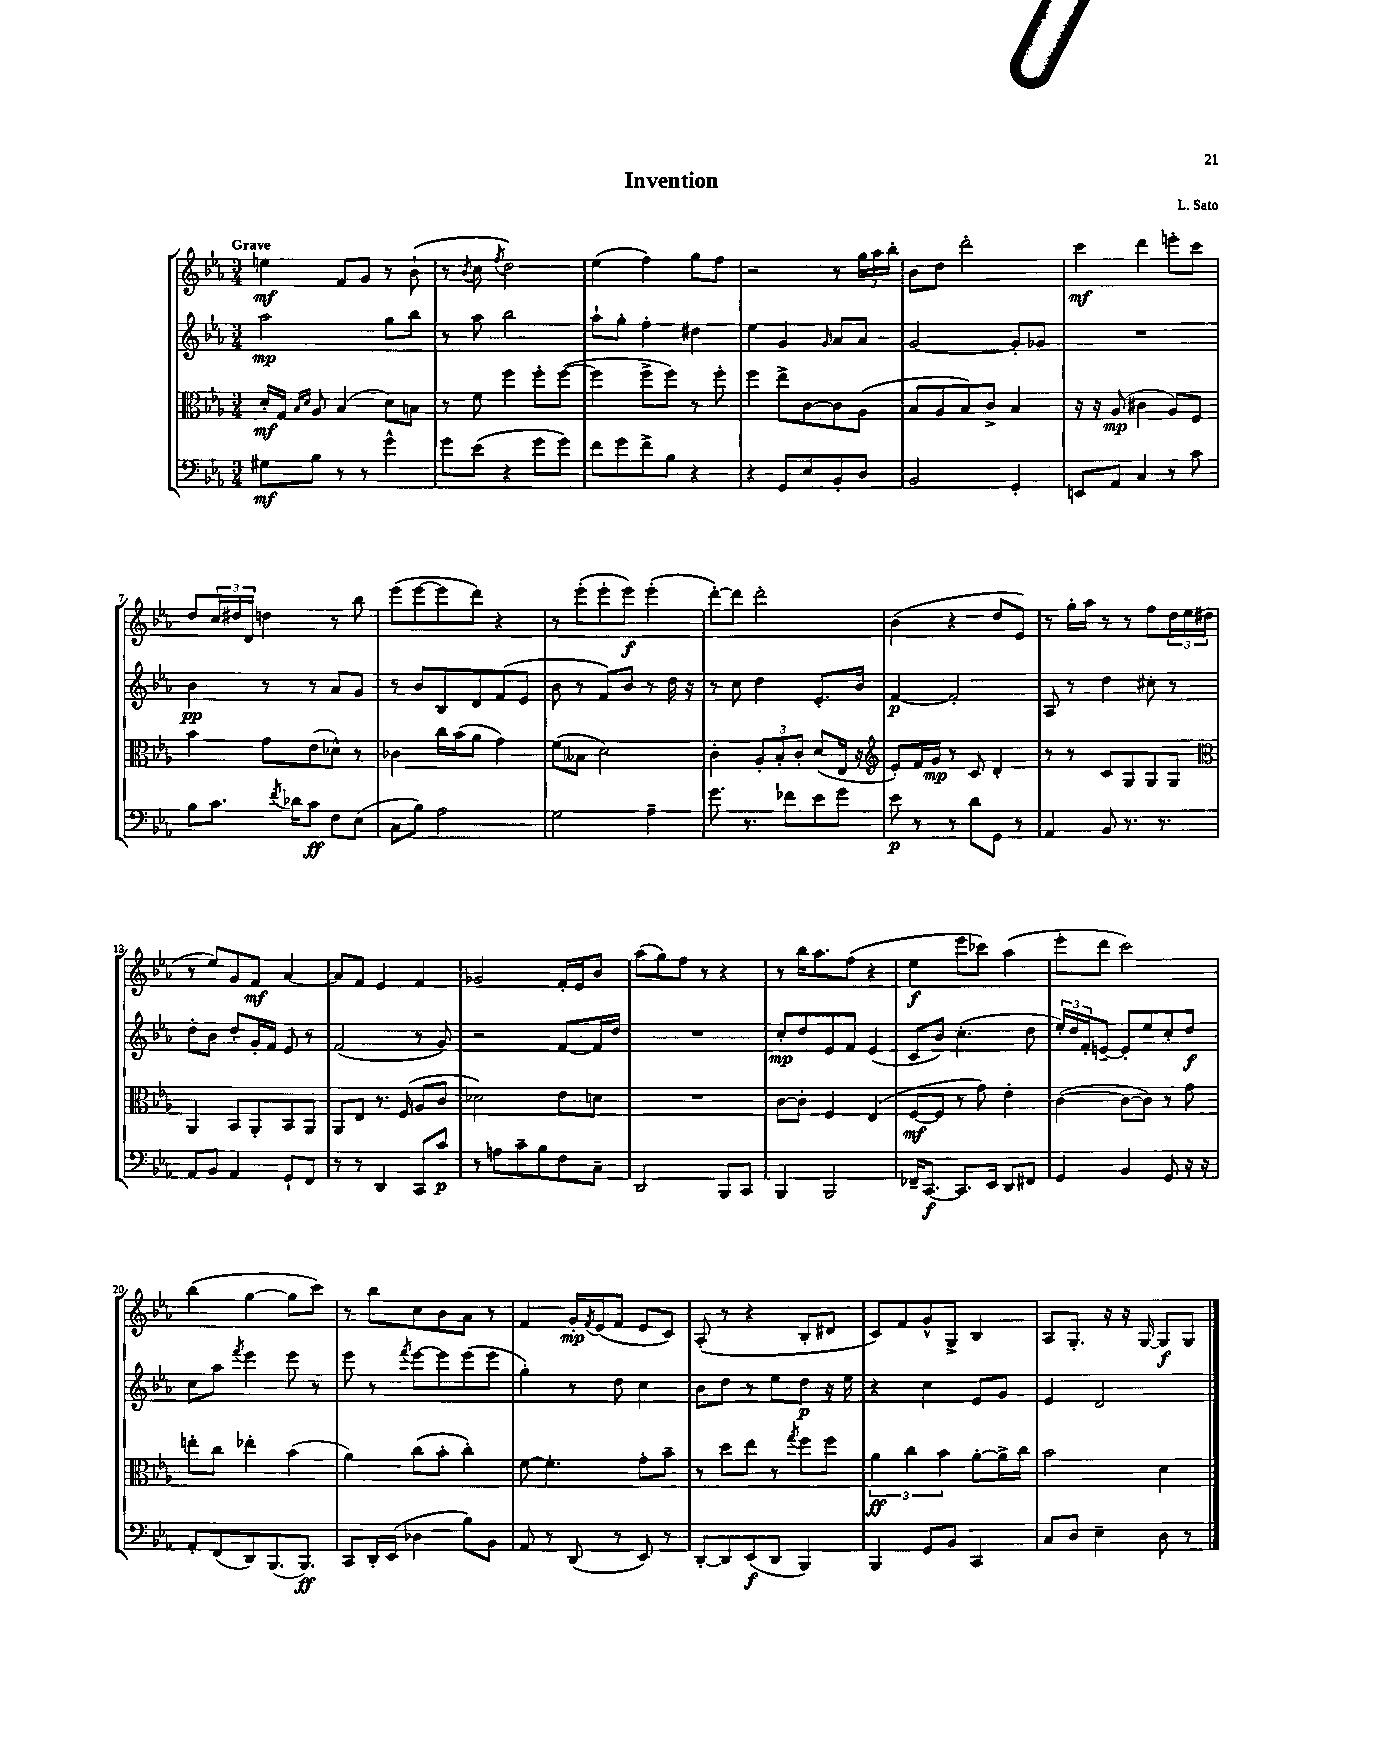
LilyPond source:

\header { title = "Invention" composer = "L. Sato" }
<<
\new StaffGroup <<
\new Staff = "s0" {
    \clef treble \key ees \major \numericTimeSignature \time 3/4 \tempo "Grave"
    e''4\mf f'8 g'8 r8 bes'8-!( |
    r8 \acciaccatura { bes'8 } c''8 \acciaccatura { f''8 } d''2) |
    ees''4( f''4) g''8 f''8 |
    r2 r8 \tuplet 3/2 { g''16 aes''16 bes''16-. } |
    bes'8 d''8 d'''2-. |
    c'''4\mf d'''4 e'''8-. c'''8 |
    d''8 \tuplet 3/2 { c''16 dis''16 d'16 } d''4 r8 bes''8 |
    ees'''8( ees'''8~ ees'''8 d'''8) r4 |
    r8 ees'''8-.( ees'''8-. ees'''8\f) ees'''4-.( |
    d'''8~-.) d'''8 d'''2-. |
    bes'4( r4 d''8 ees'8) |
    r8 g''16-. aes''16 r8 r8 f''8 \tuplet 3/2 { d''16 ees''16 dis''16( } |
    r8 ees''8) g'8 f'8\mf aes'4~ |
    aes'8 f'8 ees'4 f'4 |
    ges'2 f'16-. ees'16 bes'8 |
    aes''8( g''8) f''8 r8 r4 |
    r8 bes''16 aes''8. f''8( r4 |
    ees''4\f ees'''8 ces'''8) aes''4( |
    ees'''8-. d'''8 c'''2) |
    bes''4( g''4~ g''8 c'''8) |
    r8 bes''8 c''8 bes'8 aes'8 r8 |
    f'4 g'16-.\mp \acciaccatura { f'8 } ees'16( f'8 ees'8 c'8) |
    aes8-.( r8 r4 bes8-. dis'8 |
    c'8) f'8 g'8-^ g8-> bes4 |
    aes8 g8.-. r16 r16 g16~ g8\f g8 \bar "|." |
}
\new Staff = "s1" {
    \clef treble \key ees \major \numericTimeSignature \time 3/4
    aes''2\mp g''8 bes''8 |
    r8 aes''8 bes''2 |
    aes''8-! g''8-. f''4-. dis''4 |
    ees''4 g'4 \grace { g'16 } aes'8 aes'8 |
    g'2~ g'8-. ges'8 |
    R2. |
    bes'4\pp r8 r8 aes'8 g'8 |
    r8 bes'8 bes8 d'8 f'8( ees'8 |
    bes'8 r8 f'8) bes'8 r8 d''16 r16 |
    r8 c''8 d''4 ees'8.-. bes'16 |
    f'4~\p f'2-. |
    aes8 r8 d''4 cis''8-. r8 |
    d''8-. bes'8 d''8-. g'16-. f'16 ees'8 r8 |
    f'2( r8 g'8) |
    r2 f'8~ f'16 d''16 |
    R2. |
    c''8-.\mp d''8 ees'8 f'8 ees'4( |
    c'8 bes'8) c''4.-.( d''8 |
    \tuplet 3/2 { ees''16-.) d''16 f'16-. } e'8~-- e'8-. ees''8 c''8-. d''8\f |
    c''8 aes''8 \acciaccatura { f'''8 } ees'''4 ees'''8 r8 |
    ees'''8 r8 \acciaccatura { f'''8 } ees'''8~ ees'''8 ees'''8( ees'''8 |
    g''4-.) r8 d''8 c''4 |
    bes'8 d''8 r8 ees''8 d''8\p r16 ees''16 |
    r4 c''4 ees'8 g'8 |
    ees'4 d'2 \bar "|." |
}
\new Staff = "s2" {
    \clef alto \key ees \major \numericTimeSignature \time 3/4
    d'16-.\mf g16 \grace { bes16 d'16 } aes8 bes4( d'8) b8 |
    r8 f'8 f''4 f''8-. f''8~( |
    f''4 f''8-> f''8) r8 f''8-. |
    f''4 ees''8-> c'8~ c'8 aes8( |
    bes8 aes8 bes8) c'8-> bes4 |
    r16 r16 aes8\mp( cis'4 aes8) f8 |
    bes'4 g'8 ees'8( des'8-^) r8 |
    ces'4 c''16 bes'16( aes'8 g'4) |
    f'8( beses8 d'2) |
    c'4-. \tuplet 3/2 { aes8-. bes8-. c'8-. } d'8( ees16 r16 |
    \clef treble ees'8-.) f'16 g'16\mp r8 c'8 d'4-. |
    r8 r8 c'8 g8 g8 g8 |
    \clef alto aes,4 bes,8 aes,8-. bes,8 aes,8 |
    aes,8 ees8 r8. f16( aes8 c'8 |
    des'2) ees'8 d'8 |
    R2. |
    c'8~ c'8-. f4 ees4( |
    f8~\mf f8 r8 g'8) ees'4-. |
    c'4~( c'8~ c'8) r8 g'8 |
    e''8-. c''8 ees''4-. bes'4( |
    aes'4) c''8( bes'8-. c''4-.) |
    f'8~ f'4.-. g'8-. bes'8-- |
    r8 d''8 ees''8 r8 \acciaccatura { g''8 } f''8 f''8 |
    \tuplet 3/2 { aes'4\ff c''4 bes'4 } aes'8~-. aes'16-> c''16 |
    bes'2 d'4 \bar "|." |
}
\new Staff = "s3" {
    \clef bass \key ees \major \numericTimeSignature \time 3/4
    gis8\mf bes8 r8 r8 g'4-^ |
    g'8 ees'8( r4 g'8 g'8) |
    f'8 g'8 f'8-> bes8 r4 |
    r4 g,8 ees8 bes,8-. d8 |
    bes,2 g,4-. |
    e,8 aes,8 c4 r8 c'8 |
    bes8 c'8. \acciaccatura { f'8 } des'16 c'8\ff f8 ees8( |
    c8 bes8) aes2 |
    g2 aes4-- |
    g'8. r8. fes'8 ees'8 g'8 |
    ees'8\p r8 r8 d'8 g,8 r8 |
    aes,4 bes,8 r8. r8. |
    aes,8 bes,8 aes,4 g,8-! f,8 |
    r8 r8 d,4 c,8 c'8\p |
    r8 a8 c'8-- bes8 f8 c8-- |
    d,2 bes,,8 c,8 |
    bes,,4 bes,,2 |
    fes,16-- c,8.~\f c,8. ees,16 d,8 fis,8 |
    g,4 bes,4 g,8 r16 r16 |
    aes,8-. f,8( d,8) bes,,8.( bes,,8.\ff) |
    c,8 d,16-. ees,16( des4 bes8) bes,8 |
    aes,8 r8 d,8( r8 ees,8) r8 |
    d,8~-. d,8 ees,8\f( d,8 bes,,4) |
    bes,,4 g,8 bes,8 c,4 |
    c8 d8 ees4-- d8 r8 \bar "|." |
}
>>
>>
